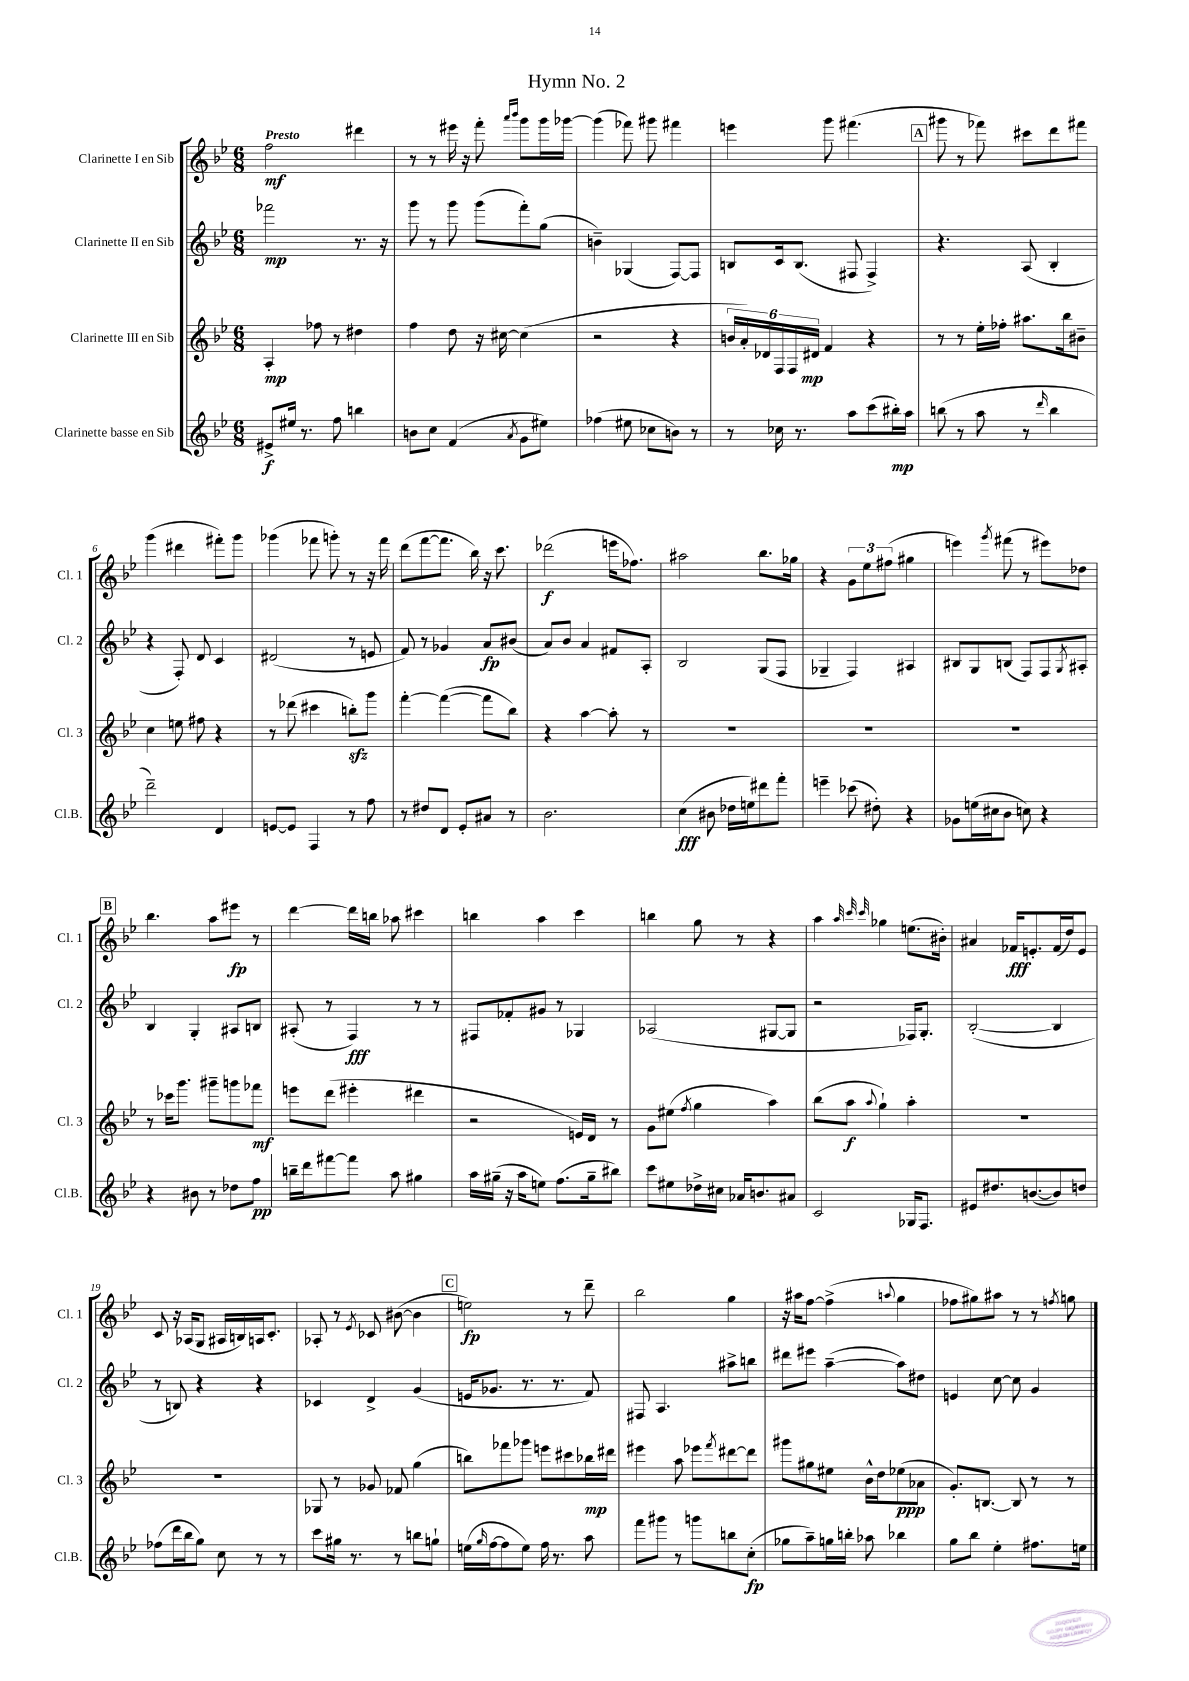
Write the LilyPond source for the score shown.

\header { title = "Hymn No. 2" }
<<
\new StaffGroup <<
\new Staff = "s0" \with { instrumentName = "Clarinette I en Sib" shortInstrumentName = "Cl. 1" } {
    \clef treble \key bes \major \numericTimeSignature \time 6/8 \tempo "Presto"
    f''2\mf dis'''4 |
    r8 r8 eis'''16 r16 f'''8-. \grace { a'''16 bes'''16 } g'''8 g'''16 ges'''16~ |
    ges'''4( fes'''8) gis'''8 fis'''4 |
    e'''4 g'''8 fis'''4.( |
    \mark \markup { \box "A" } gis'''8 r8 fes'''8) cis'''8 d'''8 fis'''8 |
    g'''4( dis'''4 fis'''8-.) g'''8 |
    ges'''4( fes'''8 g'''8-.) r8 r16 fes'''16 |
    d'''8( f'''8~ f'''8. bes''16) r16 c'''8. |
    des'''2\f( e'''16 fes''8.) |
    ais''2 bes''8. ges''16 |
    r4 \tuplet 3/2 { g'8 ees''8 fis''8( } gis''4 |
    e'''4) \acciaccatura { g'''8 } fis'''8( r8 eis'''8) des''8 |
    \mark \markup { \box "B" } bes''4. a''8 eis'''8\fp r8 |
    d'''4~ d'''16 b''16 aes''8 cis'''4 |
    b''4 a''4 c'''4 |
    b''4 g''8 r8 r4 |
    a''4 \grace { a''32 c'''32 c'''32 } ges''4 e''8.( bis'16-.) |
    ais'4 fes'16\fff e'8.-. fes'16( d''16) e'8 |
    c'8 r16 aes16( g8 ais16 b16) a16 c'8.-. |
    aes8-. r8 \acciaccatura { ees'8 } ces'8 bis'8~( bis'4 |
    \mark \markup { \box "C" } e''2\fp) r8 d'''8-- |
    bes''2 g''4 |
    r16 ais''16 f''8~ f''4->( \appoggiatura { a''8 } g''4 |
    fes''8 gis''8) ais''8 r8 r8 \acciaccatura { f''8 } g''8 \bar "|." |
}
\new Staff = "s1" \with { instrumentName = "Clarinette II en Sib" shortInstrumentName = "Cl. 2" } {
    \clef treble \key bes \major \numericTimeSignature \time 6/8
    fes'''2\mp r8. r16 |
    g'''8 r8 g'''8 g'''8( f'''8-.) g''8( |
    b'4--) ges4( f8~) f8 |
    b8 c'16 b8.( fis8 fis4->) |
    \mark \markup { \box "A" } r4. a8( bes4-. |
    r4 f8-.) d'8 c'4 |
    dis'2( r8 e'8 |
    f'8) r8 ges'4 a'8\fp bis'8( |
    a'8) bes'8 a'4 fis'8 a8-. |
    bes2 g8( f8 |
    ges4-- f4) ais4 |
    bis8 g8 b8( f8) f8 \acciaccatura { g8 } ais8-. |
    \mark \markup { \box "B" } bes4 g4-. ais8 b8 |
    ais8-.( r8 f4\fff) r8 r8 |
    fis8 fes'8-. gis'8 r8 ges4 |
    aes2( gis8~ gis8 |
    r2 fes16) g8.-. |
    bes2~-.( bes4 |
    r8 b8) r4 r4 |
    ces'4 d'4-> g'4( |
    \mark \markup { \box "C" } e'16 ges'8. r8. r8. f'8) |
    fis8 a4. ais''8-> b''8 |
    dis'''8 eis'''8 a''4~--( a''8) dis''8 |
    e'4 c''8~ c''8 g'4 \bar "|." |
}
\new Staff = "s2" \with { instrumentName = "Clarinette III en Sib" shortInstrumentName = "Cl. 3" } {
    \clef treble \key bes \major \numericTimeSignature \time 6/8
    a4-.\mp fes''8 r8 dis''4 |
    f''4 d''8 r16 cis''16~ cis''4( |
    r2 r4 |
    \tuplet 6/4 { b'16 a'16-.) des'16 f16 f16 dis'16\mp } f'4 r4 |
    \mark \markup { \box "A" } r8 r8 ees''16-. fes''16-. ais''8. bes''16 bis'8-- |
    c''4 e''8 fis''8 r4 |
    r8 des'''8( cis'''4 b''8-.\sfz) g'''8 |
    f'''4~-. f'''4~( f'''8 bes''8) |
    r4 a''4~ a''8-. r8 |
    R2. |
    R2. |
    R2. |
    \mark \markup { \box "B" } r8 ces'''16 g'''8. gis'''8-- g'''8 fes'''8\mf |
    e'''8 d'''8( eis'''4-. dis'''4 |
    r2 e'16) d'16 r8 |
    g'8 eis''8( \acciaccatura { f''8 } g''4 a''4) |
    bes''8( a''8\f \appoggiatura { a''8 } g''4-!) a''4-. |
    R2. |
    R2. |
    ges8 r8 ges'8 fes'8 g''4( |
    \mark \markup { \box "C" } b''8) fes'''8 ges'''8 e'''8 cis'''8 bes''16\mp dis'''16 |
    eis'''4 a''8 ees'''8 \acciaccatura { f'''8 } dis'''8~ dis'''8 |
    gis'''8 gis''8 eis''8 bes'16-^ d''16 ees''8\ppp( aes'8 |
    g'8.-.) b8.~ b8 r8 r8 \bar "|." |
}
\new Staff = "s3" \with { instrumentName = "Clarinette basse en Sib" shortInstrumentName = "Cl.B." } {
    \clef treble \key bes \major \numericTimeSignature \time 6/8
    eis'8->\f eis''16 r8. f''8 b''4 |
    b'8 c''8 f'4( \acciaccatura { a'8 } g'8 eis''8) |
    fes''4( eis''8 ces''8 b'8) r8 |
    r8 ces''16 r8. a''8 c'''8( bis''16-.\mp) a''16 |
    \mark \markup { \box "A" } b''8( r8 a''8 r8 \grace { d'''16 } b''4 |
    d'''2--) d'4 |
    e'8~ e'8 f4 r8 f''8 |
    r8 dis''8 d'8 ees'8-. ais'8 r8 |
    bes'2. |
    c''4\fff( bis'8 des''16 e''16) dis'''8 f'''8-. |
    e'''4-- ces'''8( dis''8-.) r4 |
    ges'8 e''16( cis''16 bes'8 c''8) r4 |
    \mark \markup { \box "B" } r4 bis'8 r8 des''8 f''8\pp |
    b''16-- d'''16 fis'''8~ fis'''8 a''8 gis''4 |
    a''16 gis''16--( r16 a''16 e''8) f''8.( gis''16-- bis''8) |
    c'''8 eis''8 des''16-> cis''16 aes'16 b'8. ais'8 |
    c'2 ges16 f8. |
    eis'8 dis''8. b'8.~( b'8) d''8 |
    fes''8( d'''16 bes''16 g''8) c''8 r8 r8 |
    c'''8 gis''16 r8. r8 b''8 g''8-! |
    \mark \markup { \box "C" } e''16( \grace { g''16 } f''16~ f''8 e''8) f''16 r8. a''8 |
    f'''8 gis'''8 r8 g'''8 b''8 c''8-.\fp( |
    ges''8 a''8--) g''16 b''16-. aes''8 bes''4 |
    g''8 bes''8 ees''4-. fis''8. e''16 \bar "|." |
}
>>
>>
